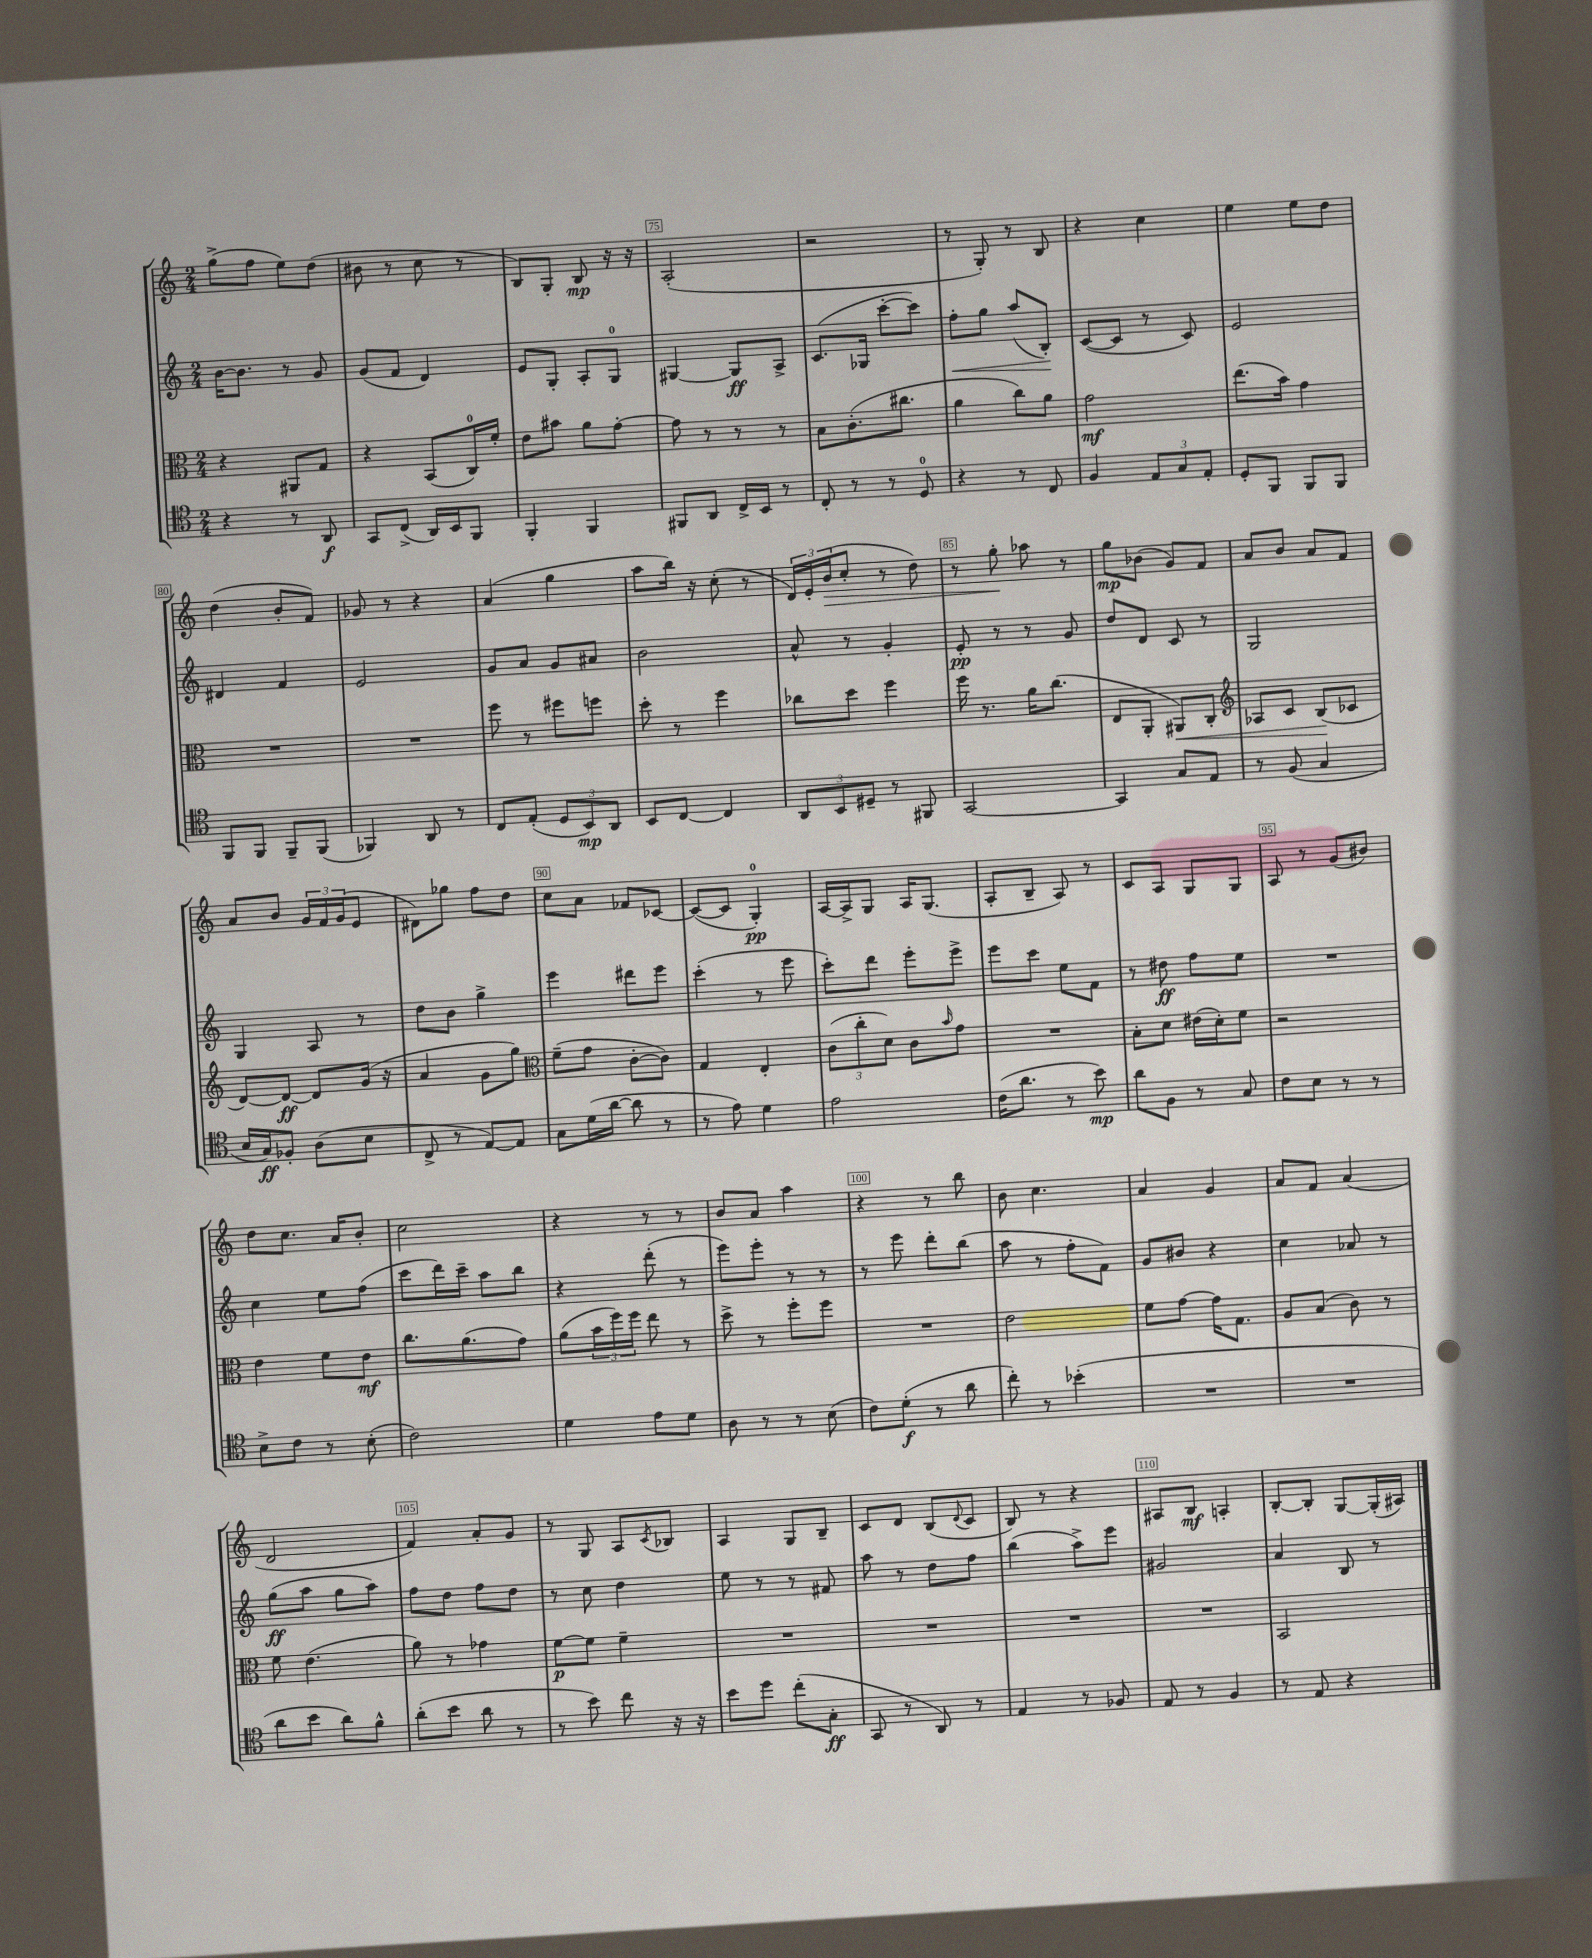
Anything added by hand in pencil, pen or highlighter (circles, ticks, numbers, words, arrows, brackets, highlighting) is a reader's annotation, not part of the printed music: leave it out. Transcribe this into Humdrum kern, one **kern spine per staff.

**kern	**kern	**kern	**kern
*staff4	*staff3	*staff2	*staff1
*clefC4	*clefC3	*clefG2	*clefG2
*k[]	*k[]	*k[]	*k[]
*M2/4	*M2/4	*M2/4	*M2/4
4r	4r	[16b	(8gg^
.	.	8.b]	.
.	.	.	8ff
8r	8AA#	8r	8ee)
8AA	8G	8g	(8dd
=	=	=	=
8GG	4r	(8g	8b#
(8C^	.	8f	8r
16AA)	(8BB	4d)	8cc
16BB	.	.	.
8FF	16C)	.	8r
.	16f'	.	.
=	=	=	=
4FF'	8e	8e	8B)
.	8b#	8G'	8G'
4FF	8a	8A'	8B
.	[8g'	8G	16r
.	.	.	16r
=	=	=	=
8FF#	8g]	[4G#	(2A'
8AA	8r	.	.
16C^	8r	8G#]	.
16BB	.	.	.
8r	8r	8A^	.
=	=	=	=
8C'	8B	(8.c	2r
8r	(8.c'	.	.
.	.	16G-	.
8r	.	[8ccc'	.
.	8.cc#	.	.
8D	.	8ccc])	.
=	=	=	=
4r	4a	8ff'	8r
.	.	8gg	8G')
8r	8cc)	(8aa	8r
8C	8a	8B')	8B
=	=	=	=
4F	2g	([8c	4r
.	.	8c]	.
12E	.	8r	4cc
12G	.	.	.
.	.	8c)	.
12E'	.	.	.
=	=	=	=
8D'	(8.ee	2e	4ee
8FF	.	.	.
.	16b)	.	.
8FF	4g	.	8ee
8FF	.	.	8dd
=	=	=	=
8FF	2r	4d#	(4dd
8FF	.	.	.
8FF~	.	4f	8b'
(8FF	.	.	8f)
=	=	=	=
4FF-)	2r	2e	8g-
.	.	.	8r
8AA	.	.	4r
8r	.	.	.
=	=	=	=
8C	8ff	8g	(4a
(8E'	8r	8a	.
12D	8ff#	8g	4gg
12BB)	.	.	.
.	8ff	8a#	.
12AA	.	.	.
=	=	=	=
8BB	8dd'	2b	8aa
[8C	8r	.	16bb)
.	.	.	16r
4C]	4ff	.	(8cc'
.	.	.	8r
=	=	=	=
12AA	8cc-	8a^^	24d)
.	.	.	24e'
12BB	.	.	(24b
.	8dd	8r	8cc'
12D#~	.	.	.
8r	4ff	4g'	8r
8FF#	.	.	8dd)
=	=	=	=
[2GG	16ff	8e'	8r
.	8.r	.	.
.	.	8r	8gg'
.	16a	8r	8aa-
.	(8.cc	.	.
.	.	8g	8r
=	=	=	=
4GG]	8E	8dd	8gg
.	8AA'	8d	(8b-
8G	8AA#)	8c	8g)
8E	8C'	8r	8f
=	=	=	=
*	*clefG2	*	*
8r	8A-	2G	8a
(8F	8c	.	8b
4G	(8B	.	8a
.	8c-	.	8f
=	=	=	=
16B	[8d)	4G	8a
16G)	.	.	.
8F-'	8d_	.	8b
(8A	8d]	8A	24g
.	.	.	24f
.	.	.	(24g
8B	(16g	8r	8e
.	16r	.	.
=	=	=	=
8C^	4a	8dd	8d#)
8r	.	8b	8gg-
[8E)	8g	4gg^	8ff
8E]	8gg)	.	8dd
=	=	=	=
*	*clefC3	*	*
8G	(8f~	4eee	8cc
(16d	8g	.	8a
[16a	.	.	.
8a]	[8c'	8ddd#	8f-
8r	8c])	8eee	[8c-
=	=	=	=
8r	4G	(4ccc'	(8c-_
8e)	.	.	8c-]
4d	4E'	8r	4G')
.	.	8eee	.
=	=	=	=
2e	(12c	8ccc')	[16A
.	.	.	16A^]
.	12cc'	.	.
.	.	8ddd	8G
.	12d)	.	.
.	8c	8eee'	16A
.	.	.	(8.G
.	16qqb	.	.
.	8g	8eee^	.
=	=	=	=
(16c	2r	8eee	8A'
8.a	.	.	.
.	.	8ccc	8B~
8r	.	8ee	8A)
8b)	.	8f	8r
=	=	=	=
8a	8B'	8r	8c
8F	8d	8dd#	8A
8r	(16e#	8ff	8G
.	16d')	.	.
8G	8f	8ee	8G
=	=	=	=
8c	2r	2r	8A
8B	.	.	8r
8r	.	.	(8g
8r	.	.	8b#)
=	=	=	=
8B^	4e	4cc	8dd
8c	.	.	8.cc
8r	8f	8ee	.
.	.	.	16a
(8B'	8e	(8ff	8b'
=	=	=	=
2c)	8.cc	8ccc	2cc
.	.	16ddd)	.
.	(8.a	16ccc~	.
.	.	8aa	.
.	8g)	8bb	.
=	=	=	=
4d	(8a	4r	4r
.	24b	.	.
.	24ff)	.	.
.	24ff	.	.
8e	8ee	(8ddd'	8r
8d	8r	8r	8r
=	=	=	=
8A	8dd^	8eee)	8b
8r	8r	8eee'	8a
8r	8ff'	8r	4aa
(8B	8ff	8r	.
=	=	=	=
8c)	2r	8r	4r
(8d'	.	8eee	.
8r	.	8ddd'	8r
8a	.	(8bb	8bb
=	=	=	=
8cc')	2e	8aa	8b
8r	.	8r	4.cc
(4b-'	.	8ff'	.
.	.	8f)	.
=	=	=	=
2r	8f	8g	4a
.	[8g	8b#	.
.	16g]	4r	4g
.	8.G	.	.
=	=	=	=
2r	8A	4cc	8a
.	(8B	.	8f
.	8c)	8a-	(4a
.	8r	8r	.
=	=	=	=
8a	8f	(8gg	2d
8b	(4.e	8aa	.
8a)	.	8gg	.
8f^^	.	8aa)	.
=	=	=	=
(8a'	8a)	8ff	4f)
8b	8r	8dd	.
8a	4g-	8ff	8a'
8r	.	8dd	8g
=	=	=	=
8r	[8f	8r	8r
8b)	8f]	8cc	8G
8cc	4f~	4dd	8A
.	.	.	8qc
16r	.	.	8B-
16r	.	.	.
=	=	=	=
8b	2r	8ee	4A
8dd	.	8r	.
(8cc'	.	8r	8G
8G'	.	8f#	8B~
=	=	=	=
8GG	2r	8aa	8c
8r	.	8r	8d
8AA)	.	8dd	(8B
.	.	.	8qqd
8r	.	8ff	8c
=	=	=	=
4E	2r	(4bb	8B)
.	.	.	8r
8r	.	8aa^)	4r
8F-	.	8eee	.
=	=	=	=
8E	2r	2g#	8A#
8r	.	.	8B
4F	.	.	4A'
=	=	=	=
8r	2BB	4a	[8B'
8E	.	.	8B']
4r	.	8B	[8G
.	.	8r	(16G']
.	.	.	16A#)
==	==	==	==
*-	*-	*-	*-
